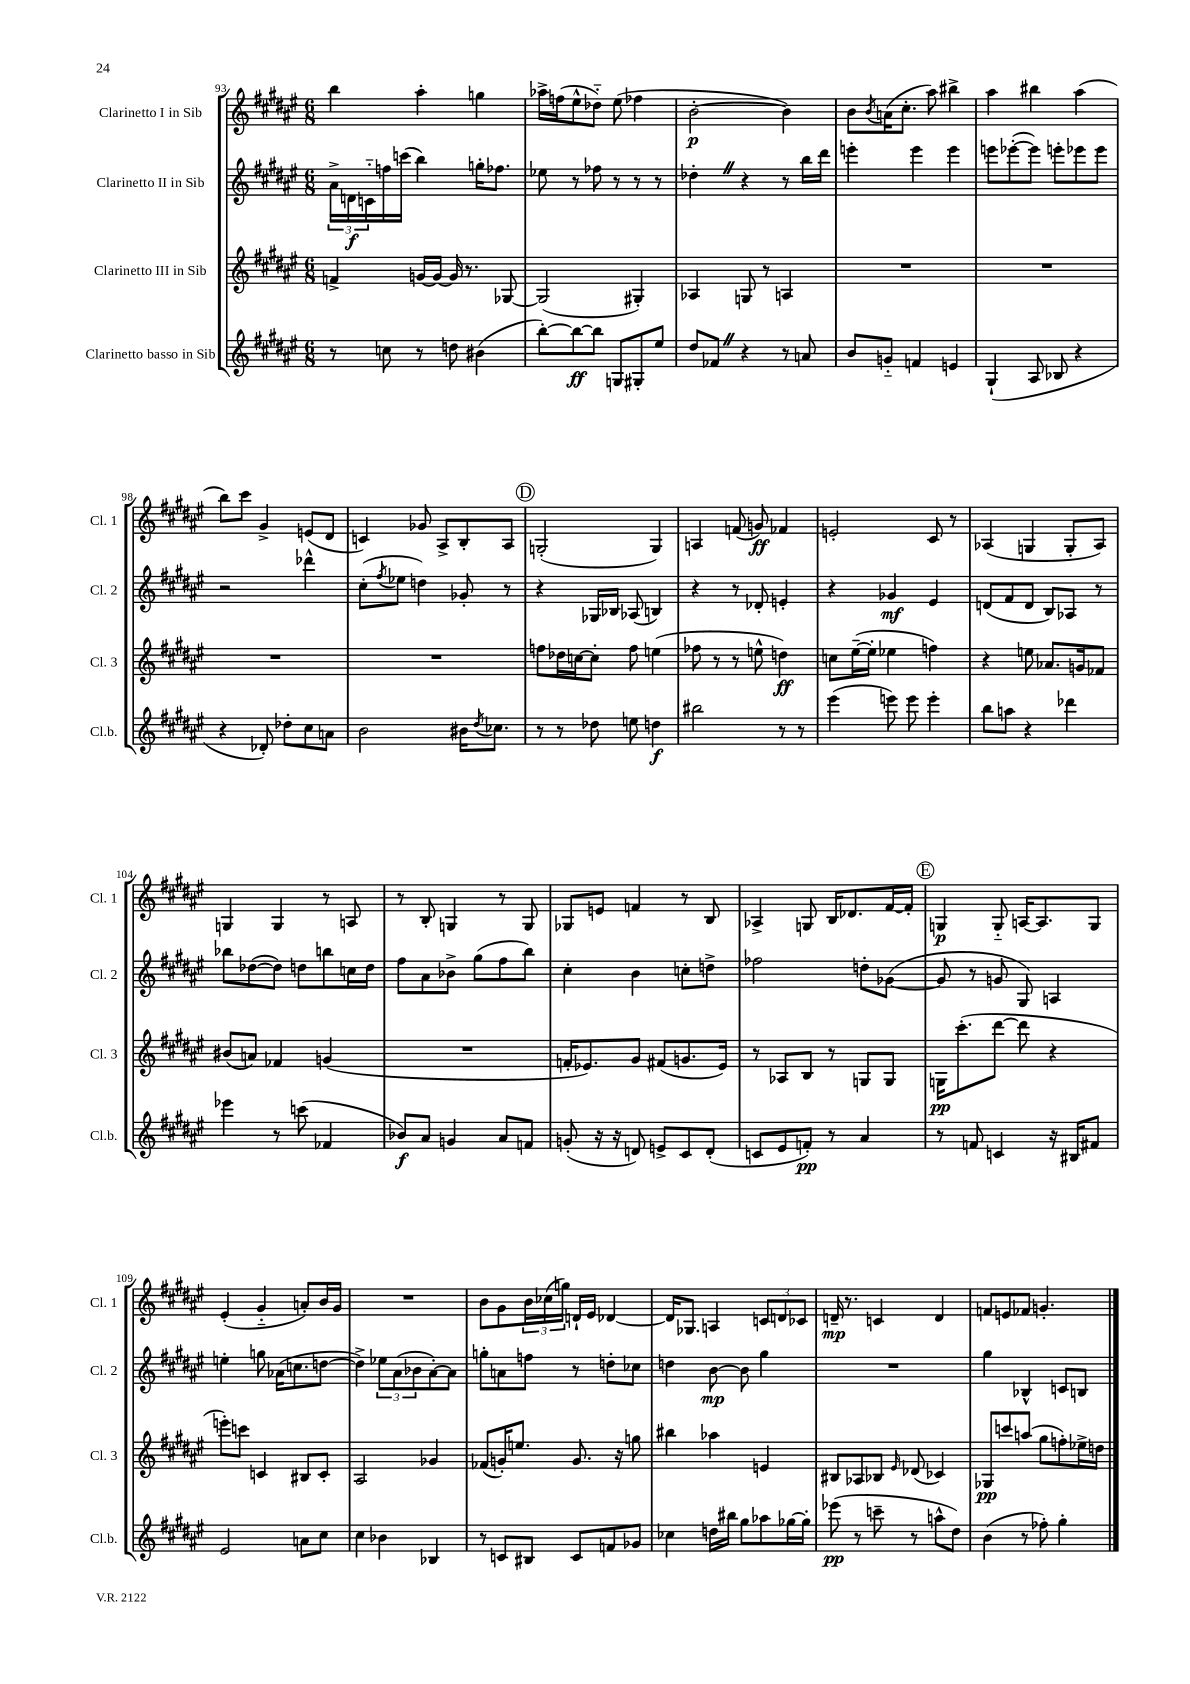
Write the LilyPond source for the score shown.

<<
\new StaffGroup <<
\new Staff = "s0" \with { instrumentName = "Clarinetto I in Sib" shortInstrumentName = "Cl. 1" } {
    \clef treble \key fis \major \numericTimeSignature \time 6/8
    b''4 ais''4-. g''4 |
    aes''16-> f''16( eis''8-^ des''8-_) eis''8( fes''4 |
    b'2~-.\p b'4) |
    b'8 \acciaccatura { b'8 } a'16( cis''8.-. ais''8) bis''4-> |
    ais''4 bis''4 ais''4( |
    b''8) cis'''8 gis'4-> e'8( dis'8 |
    c'4) ges'8 ais8-> b8-. ais8 |
    \mark \markup { \circle "D" } g2-.( g4) |
    a4 f'8( g'8\ff) fes'4 |
    e'2-. cis'8 r8 |
    aes4( g4 g8-. aes8) |
    g4 g4 r8 a8 |
    r8 b8-. g4 r8 g8 |
    ges8 e'8 f'4 r8 b8 |
    aes4-> g8 b16 des'8. fis'16~ fis'16-. |
    \mark \markup { \circle "E" } g4\p g8-_ a16~ a8. g8 |
    eis'4-.( gis'4-_ a'8-.) b'16 gis'16 |
    R2. |
    b'8 gis'8 \tuplet 3/2 { b'16 ces''16( g''16) } d'16-! eis'16 des'4~ |
    des'16 ges8. a4 \tuplet 3/2 { c'8 d'8 ces'8 } |
    d'16--\mp r8. c'4 d'4 |
    f'8 e'8 fes'8 g'4.-. \bar "|." |
}
\new Staff = "s1" \with { instrumentName = "Clarinetto II in Sib" shortInstrumentName = "Cl. 2" } {
    \clef treble \key fis \major \numericTimeSignature \time 6/8
    \tuplet 3/2 { ais'16-> d'16\f c'16-_ } f''16 c'''16( b''4) g''16-. fes''8. |
    ees''8 r8 fes''8 r8 r8 r8 |
    des''4-. \once \override BreathingSign.text = \markup { \musicglyph "scripts.caesura.straight" } \breathe r4 r8 b''16 dis'''16 |
    e'''4-. e'''4 e'''4 |
    e'''8 ees'''8~-.( ees'''8) e'''8-. ees'''8 ees'''8 |
    r2 des'''4-^ |
    cis''8-.( \acciaccatura { fis''8 } ees''8 d''4) ges'8-. r8 |
    \mark \markup { \circle "D" } r4 ges16 bes16 aes8( b4) |
    r4 r8 des'8-. e'4-. |
    r4 ges'4\mf eis'4 |
    d'8( fis'8 d'8 b8) aes8 r8 |
    bes''8 des''8~( des''8) d''8 b''8 c''16 d''16 |
    fis''8 ais'8 bes'8-> gis''8( fis''8 b''8) |
    cis''4-. b'4 c''8-. d''8-> |
    fes''2 d''8-. ges'8~( |
    \mark \markup { \circle "E" } ges'8 r8 g'8 gis8) a4 |
    e''4-. g''8 aes'16( c''8. d''8~ |
    d''4->) \tuplet 3/2 { ees''8 ais'8( bes'8 } ais'8~-.) ais'8 |
    g''8-. a'8 f''8 r8 d''8-. ces''8 |
    d''4 b'8~\mp b'8 gis''4 |
    R2. |
    gis''4 bes4-^ c'8 b8 \bar "|." |
}
\new Staff = "s2" \with { instrumentName = "Clarinetto III in Sib" shortInstrumentName = "Cl. 3" } {
    \clef treble \key fis \major \numericTimeSignature \time 6/8
    f'4-> g'16~ g'16~ g'16 r8. ges8~ |
    ges2( gis4-.) |
    aes4 g8 r8 a4 |
    R2. |
    R2. |
    R2. |
    R2. |
    \mark \markup { \circle "D" } f''8 des''16 c''16~ c''8-. f''8 e''4( |
    fes''8 r8 r8 e''8-^ d''4\ff) |
    c''8 eis''16~--( eis''16-. ees''4 f''4) |
    r4 e''8 aes'8. g'16 fes'8 |
    bis'8( a'8) fes'4 g'4( |
    R2. |
    f'16-. ees'8.) gis'8 fis'8( g'8. ees'16) |
    r8 aes8 b8 r8 g8 g8 |
    \mark \markup { \circle "E" } g16\pp cis'''8.-.( dis'''8~ dis'''8 r4 |
    e'''8-.) c'''8 c'4 bis8 c'8-. |
    ais2 ges'4 |
    fes'8( g'16-.) e''8. g'8. r16 g''8 |
    bis''4 aes''4 e'4 |
    bis8 aes8 bes8 \grace { eis'16 } des'8( ces'4) |
    ges8\pp c'''8 a''8( gis''8 f''8-.) ees''16-> d''16 \bar "|." |
}
\new Staff = "s3" \with { instrumentName = "Clarinetto basso in Sib" shortInstrumentName = "Cl.b." } {
    \clef treble \key fis \major \numericTimeSignature \time 6/8
    r8 c''8 r8 d''8 bis'4( |
    b''8~-.) b''8~\ff b''8 g8 gis8-. eis''8 |
    dis''8 fes'8 \once \override BreathingSign.text = \markup { \musicglyph "scripts.caesura.straight" } \breathe r4 r8 a'8 |
    b'8 g'8-_ f'4 e'4 |
    gis4-!( ais8 bes8 r4 |
    r4 des'8-.) des''8-. cis''8 a'8 |
    b'2 bis'16 \acciaccatura { dis''8 } ces''8. |
    \mark \markup { \circle "D" } r8 r8 des''8 e''8 d''4\f |
    bis''2 r8 r8 |
    eis'''4( e'''8) e'''8 e'''4-. |
    b''8 a''8 r4 des'''4 |
    ees'''4 r8 c'''8( fes'4 |
    bes'8\f) ais'8 g'4 ais'8 f'8 |
    g'8-.( r16 r16 d'8) e'8-> cis'8 d'8-.( |
    c'8 eis'8 f'8-.\pp) r8 ais'4 |
    \mark \markup { \circle "E" } r8 f'8 c'4 r16 bis16 fis'8 |
    eis'2 a'8 cis''8 |
    cis''4 bes'4 bes4 |
    r8 c'8 bis8 c'8 f'8 ges'8 |
    ces''4 d''16 bis''16 gis''8 aes''8 ges''16~ ges''16-. |
    ees'''8\pp( r8 c'''8-- r8 a''8-^ dis''8) |
    b'4( r8 fes''8-.) gis''4-. \bar "|." |
}
>>
>>
\layout { \context { \Score currentBarNumber = #93 } }
